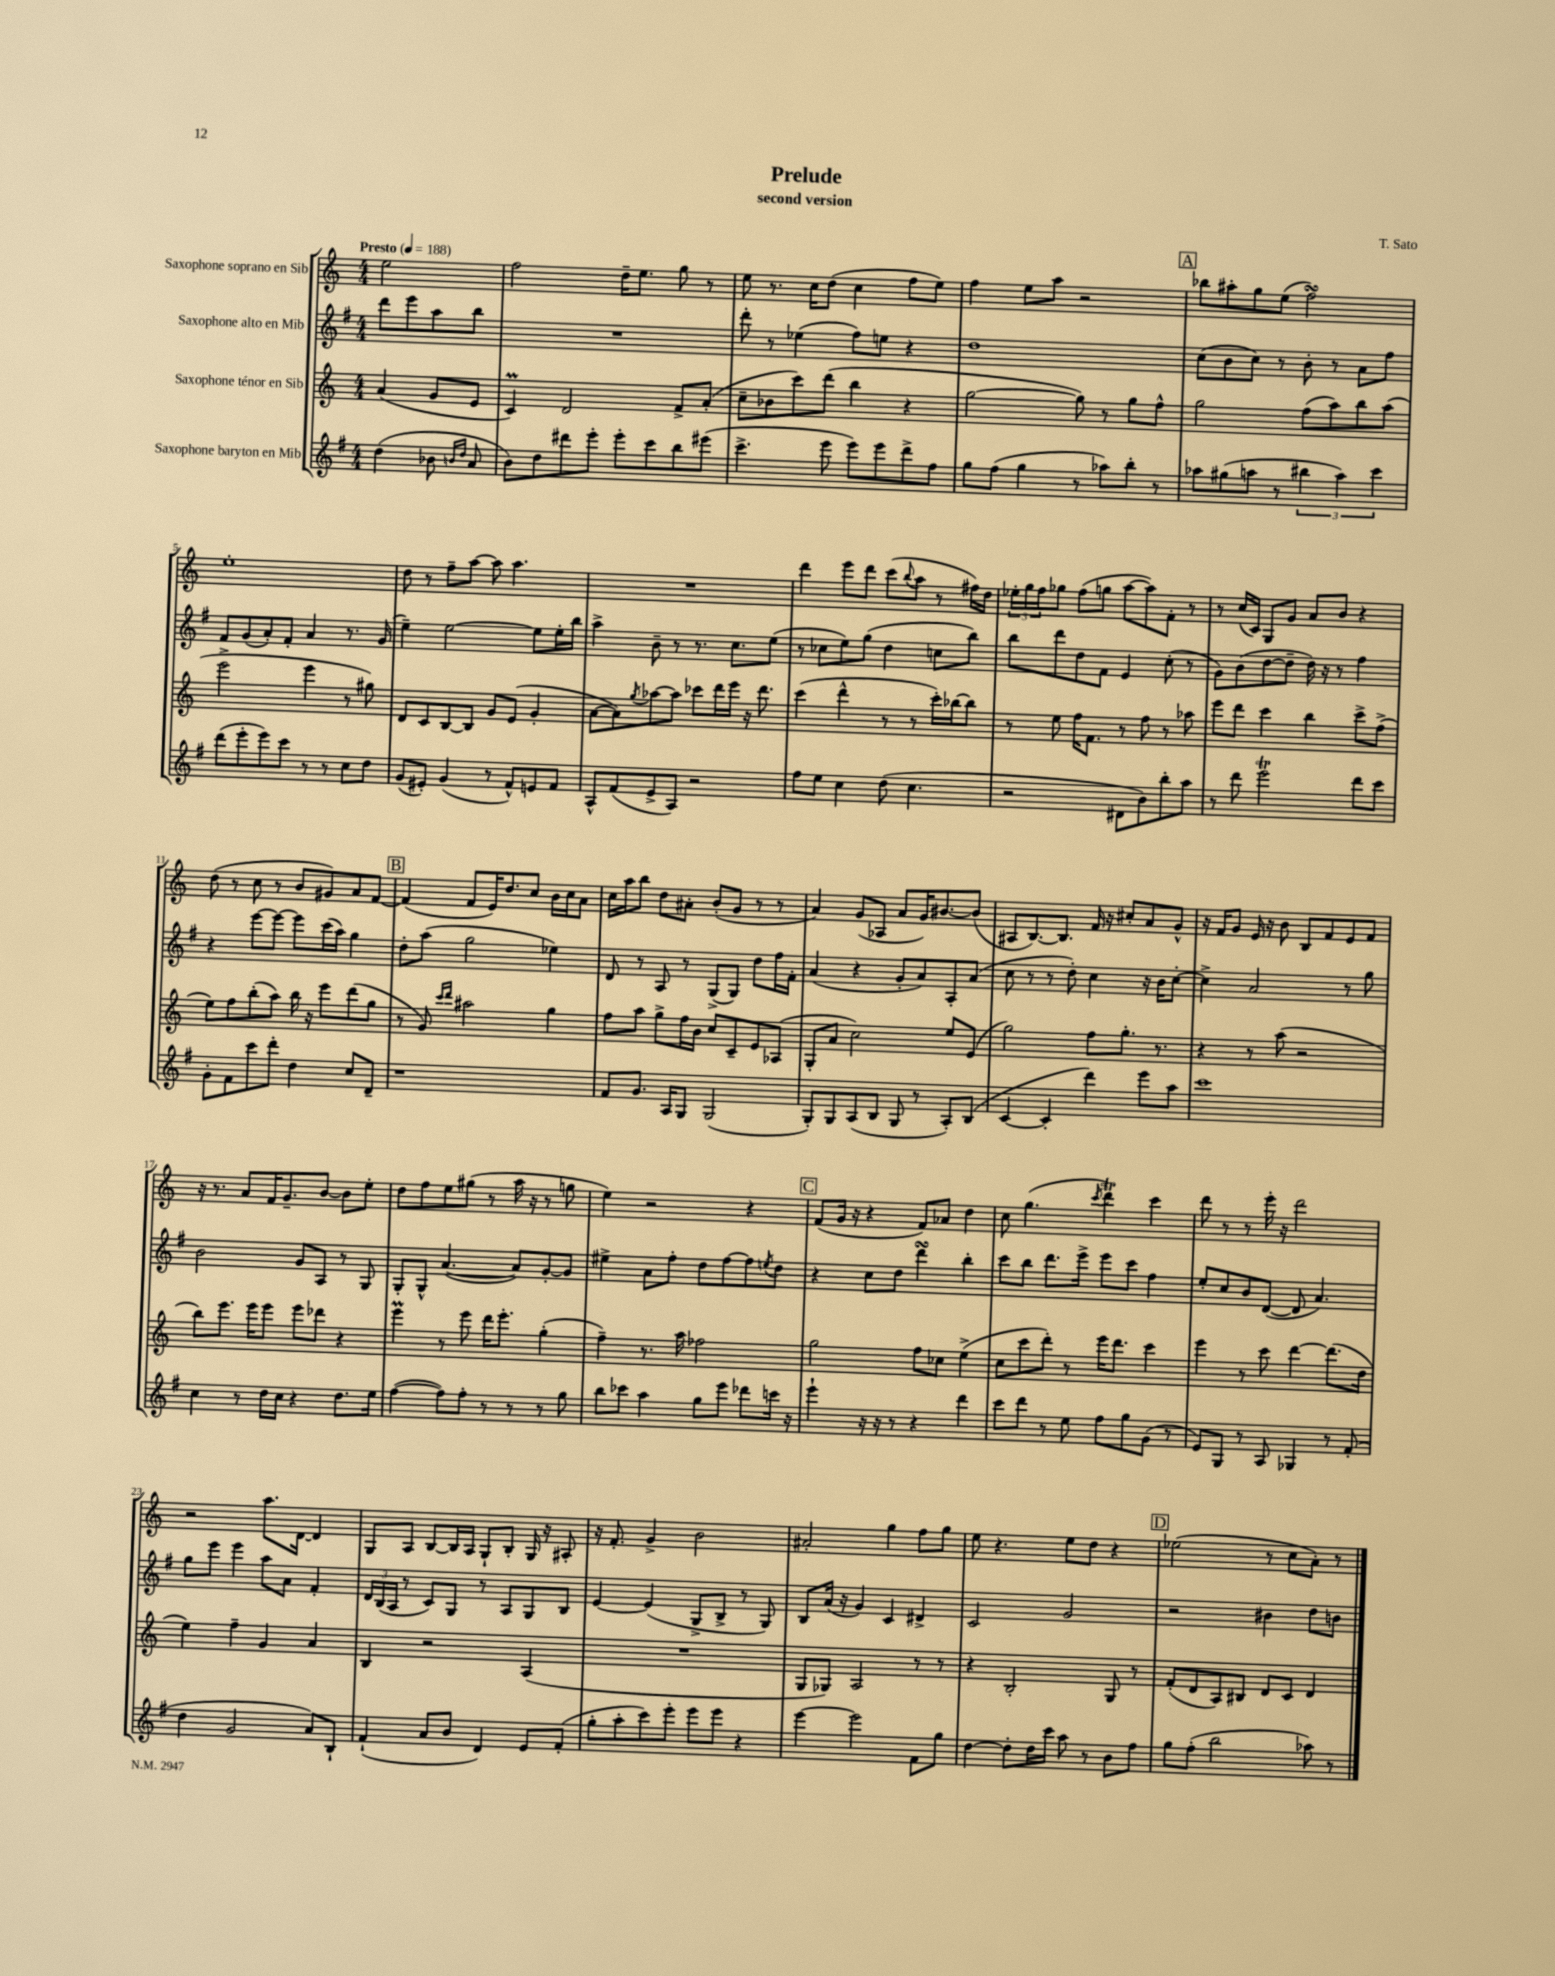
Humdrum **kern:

**kern	**kern	**kern	**kern
*part4	*part3	*part2	*part1
*staff4	*staff3	*staff2	*staff1
*I"Saxophone baryton en Mib	*I"Saxophone ténor en Sib	*I"Saxophone alto en Mib	*I"Saxophone soprano en Sib
*clefG2	*clefG2	*clefG2	*clefG2
*k[f#]	*k[]	*k[f#]	*k[]
*M4/4	*M4/4	*M4/4	*M4/4
*MM188	*MM188	*MM188	*MM188
=	=	=	=
!	!	!	!LO:TX:a:B:t=Presto
(4dd\	(4a/	8ddd\L	2ee\
.	.	8eee\	.
8b-X\	8g/L	8aa\	.
16qqbn/LL	.	.	.
16qqdd/JJ	.	.	.
8a/	8e/J	8bb\J	.
=1	=1	=1	=1
8b\L)	4cM/)	1r	2ff\
8dd\	.	.	.
8ddd#X\	2d/	.	.
8eee'\J	.	.	.
8eee'\L	.	.	16dd~\KL
.	.	.	8.ee\J
8ccc\	.	.	.
8bb\	8f^/L	.	8gg\
(8eee#X\J	(8a'/J	.	8r
=2	=2	=2	=2
4.ccc^\	8cc~\L	8ddd'\	8ee\
.	8b-X\	8r	8.r
.	8ccc\)	(4ee-X\	.
.	.	.	16cc\KL
8eee\	(8ddd\J	.	(8dd\J
8eee\L)	4bb\	8ff#\L)	4cc\
8eee\	.	8een\J	.
8ddd^\	4r	4r	8ff\L
8ff#\J	.	.	8ee\J)
=3	=3	=3	=3
8gg\L	[2gg\	1dd	4ff\
(8ff#\J	.	.	.
4gg\	.	.	8ee\L
.	.	.	8aa\J
8r	8gg\])	.	2r
8aa-X\L)	8r	.	.
8bb'\J	8gg\L	.	.
8r	8ff^^\J	.	.
!!LO:REH:place=s1:t=A
=4	=4	=4	=4
8aa-X\L	2gg\	(8cc\L	8bb-X\L
(8gg#X\	.	8b\	8aa#X'\
8aan\J	.	8cc\J)	8gg\
8r	.	8r	(8ee\J
6bb#X\	(8ff\L	8b'\	2ffsSSs\)
.	8aa\)	8r	.
6aa\)	.	.	.
.	8bb\	8a\L	.
6ccc\	.	.	.
.	(8aa\J	8ff#\J	.
!!LO:LB:g=z
=5	=5	=5	=5
(8ddd\L	2eee^\	8f#/L	1ee'
8eee'\	.	(8g/	.
8eee\)	.	8a'/)	.
8ccc\J	.	8f#'/J	.
8r	4eee\	4a/	.
8r	.	.	.
8cc\L	8r	8.r	.
8dd\J	8gg#X\)	.	.
.	.	(16g/	.
=6	=6	=6	=6
(8g/L	8d/L	4ee~\)	8dd\
8e#X'/J)	8c/	.	8r
(4g/	[8B/	[2ee\	8ff~\L
.	8B/J]	.	[8aa\J
8r	8g/L	.	8aa\]
8f#^^/L)	(8e/J	.	4.aa\
8en/	4g'/	8ee\L]	.
8f#/J	.	16ee'\L	.
.	.	16bb\JJ	.
=7	=7	=7	=7
8A^^/L	[8a\L	4aa^\	1r
(8f#/	8a\])	.	.
.	8qgg/	.	.
8e^/	[8aa-X\	8b~\	.
8A/J)	8aa-\J]	8r	.
2r	8ccc-X\L	8.r	.
.	16ddd\L	.	.
.	16eee\JJ	8.cc\L	.
.	16r	.	.
.	8.ddd\	.	.
.	.	(8ee\J	.
=8	=8	=8	=8
8ff#\L	(4ccc\	8r	4ddd\
8ee\J	.	8cc-X\L	.
4cc\	4ddd^^\	8ee\)	8eee\L
.	.	(8gg\J	8ddd\J
(8dd\	8r	4dd\	(8ccc\L
.	.	.	8qqbb/
4.cc\	8r	.	8aa\J
.	16ccc'\LL)	8ccn\L	8r
.	[16bb-X\J	.	.
.	8bb-\J]	8bb\J)	16ff#X\LL)
.	.	.	16dd\JJ
=9	=9	=9	=9
2r	8r	8bb\L	24ee-X'\LL
.	.	.	24gg\
.	.	.	24ff\J
.	8ee\	8ddd\	8gg-X\J
.	16ff\KL	8dd\	(8ff\L
.	8.f\J	.	.
.	.	8f#\J	8ggn\J
8d#X\L	8r	4e/	[8aa\L
8b\)	8ff\	.	8aa\])
8bb'\	8r	(8cc'\	8f'\J
8aa\J	8aa-X\	8r	8r
=10	=10	=10	=10
8r	8eee\L	8g\L)	8r
8ddd\	8ddd\J	(8b\	(16cc/LL
.	.	.	16c/JJ)
2eeeT\	4ccc\	[8dd\	8G/L
.	.	8dd~\J]	8g/J
.	4bb\	16dd\)	8a/L
.	.	16r	.
.	.	8r	8b/J
8ddd\L	8ccc^\L	4ff#\	4r
8ccc\J	(8ff^\J	.	.
!!LO:LB:g=z
=11	=11	=11	=11
8g'\L	8ee\L)	4r	(8dd\
8f#\	8ff\	.	8r
8ccc\	(8bb'\	[8eee\L	8cc\
8ddd'\J	8aa\J)	8eee\J_	8r
4dd\	16bb\	8eee\L]	8b/L
.	16r	.	.
.	8eee\L	(16ccc\L	8g#X/)
.	.	16aa\JJ)	.
8cc/L	(8ddd\	4gg\	8a/
8d~/J	8gg\J	.	[8f/J
!!LO:REH:place=s1:t=B
=12	=12	=12	=12
1r	8r	8dd'\L	(4f/]
.	8g/)	(8aa\J	.
.	16qqccc/LL	.	.
.	16qqddd/JJ	.	.
.	2aa#X\	2gg\	8f/L
.	.	.	16e/K)
.	.	.	8.dd/
.	.	.	8cc/J
.	4gg\	4ee-X\)	16b\LL
.	.	.	16cc\J
.	.	.	8a\J
=13	=13	=13	=13
8f#/L	8ff\L	8d/	16cc\LL
.	.	.	16aa\J
8.g/J	8aa\J	8r	8bb\J
.	8gg^\L	8A/	8dd\L
16A/KL	.	.	.
8G/J	16ff\L	8r	8a#X'\J
.	16b\JJ	.	.
(2G/	8cc/L	(8G^/L	(8b'/L
.	8c~/	8G/J)	8g/J
.	8e/	8dd\L	8r
.	(8A-X/J	16ff#\L	8r
.	.	16f#'\JJ	.
=14	=14	=14	=14
8G'/L)	8G'/L	(4a/	4a/)
8G/	8a/J	.	.
(8A/	2cc\)	4r	(8g/L
8B/J	.	.	8A-X/J
8G/	.	8g'/L	8a/L
8r	.	8a/)	16g/K)
.	.	.	[8.b#X/
8A'/L)	8ee/L	8A'/	.
(8B/J	(8e/J	(8a/J	(8b#/J]
=15	=15	=15	=15
[4c/	2gg\)	8cc\	8A#X/L
.	.	8r	[8.B/)
4c'/]	.	8r	.
.	.	.	8.B/J]
.	.	8dd'\)	.
4ddd\)	8ff\L	4cc\	16f/
.	.	.	16r
.	8.gg'\J	.	8cc#X'/L
8eee\L	.	16r	8a/
.	8.r	16b\KL	.
8aa\J	.	[8cc'\J	8g^^/J
=16	=16	=16	=16
1ccc	4r	4cc^\]	16r
.	.	.	16f/KL
.	.	.	8g/J
.	8r	2a/	16e/
.	.	.	16r
.	(8aa\	.	8b\
.	2r	.	8B/L
.	.	.	8f/
.	.	8r	8e/
.	.	8gg\	8f/J
!!LO:LB:g=z
=17	=17	=17	=17
4cc\	8bb\L)	2b\	16r
.	.	.	8.r
.	8.eee\J	.	.
8r	.	.	8a/L
.	16eee\KL	.	.
16dd\LL	8eee\J	.	16f/K
16cc\JJ	.	.	8.g~/
4r	8eee\L	8g/L	.
.	8ddd-X\J	8A/J	[8b/J
8.dd\L	4r	8r	8b\L]
.	.	8G/	8ee'\J
16ee\Jk	.	.	.
=18	=18	=18	=18
([4ff#\	4eeem\	8G'/L	8dd\L
.	.	8G^^/J	8ff\
8ff#\L])	8r	([4.a/	8ee\
8ff#'\J	8eee\	.	(8gg#X\J
8r	16ddd\KL	.	8r
.	8.eee'\J	.	.
8r	.	8a/L])	16aa\
.	.	.	16r
8r	(4gg'\	[8g'/	8r
8gg\	.	8g/J]	8ggn\
=19	=19	=19	=19
8bb\L	4ff~\)	4ee#X^\	4ee\)
8ccc-X\J	.	.	.
4aa\	8.r	8a\L	2r
.	.	8ff#'\J	.
.	16aa\	.	.
8gg\L	2ff-X\	8dd\L	.
8eee\J	.	[8ff#\	.
8ddd-X\L	.	8ff#\]	4r
.	.	8qeen/	.
16cccn\Jk	.	8dd\J	.
16r	.	.	.
!!LO:REH:place=s1:t=C
=20	=20	=20	=20
4eee`\	2gg\	4r	(8f/L
.	.	.	16g/Jk
.	.	.	16r
16r	.	8cc\L	4r
16r	.	.	.
8r	.	8dd\J	.
4r	8ff\L	4dddsSSS\	8f/L)
.	8cc-X\J	.	8a-X/J
4ddd\	(4ee^\	4bb'\	4dd\
=21	=21	=21	=21
8ccc\L	8cc\L	8ccc\L	8cc\
8ddd\J	8ccc\	8bb\J	(4.gg\
8r	8ddd'\J)	8.ddd\L	.
8ee\	8r	.	.
.	.	16eee^\Jk	.
.	.	.	8qccc/
8ff#\L	16eee\KL	8eee\L	4dddT\)
.	8.ddd\J	.	.
8gg\	.	8ccc\J	.
(8g\J	4ccc\	4ff#\	4ccc\
8r	.	.	.
=22	=22	=22	=22
8e/L)	4eee\	8ee'/L	8ddd\
8G/J	.	8cc/	8r
8r	8r	8b/	8r
8A/	8ccc\	([8d/J	16eee'\
.	.	.	16r
4G-X/	[4ddd\	8d/]	2ddd\
.	.	4.a/)	.
8r	(8.ddd\L]	.	.
(8f#'/	.	.	.
.	16dd\Jk	.	.
!!LO:LB:g=z
=23	=23	=23	=23
4dd\	4ee\)	8gg\L	2r
.	.	8eee\J	.
2g/	4ff~\	4eee\	.
.	4g/	8aa\L	8.aa\L
.	.	8a\J	.
.	.	.	[16d\Jk
8a/L)	4a/	4f#'/	4d/]
8B`/J	.	.	.
=24	=24	=24	=24
(4f#`/	4B/	24d/LL	8G/L
.	.	(24B/	.
.	.	24A/JJ	.
.	.	8r	8A/J
8a/L	2r	8c/L)	[8B/L
8b/J	.	8G/J	16B/L]
.	.	.	16A/JJ
4d/)	.	8r	8G`/L
.	.	8A/L	8B'/J
8e/L	(4A/	8G/	16G/
.	.	.	16r
(8f#'/J	.	8B/J	8A#X'/
=25	=25	=25	=25
8gg'\L	1r	[4e/	16r
.	.	.	8.f'/
8aa'\	.	.	.
8ccc\)	.	(4e/]	4g^/
8eee'\J	.	.	.
8eee\L	.	8G^/L	2b\
8eee\J	.	8B^/J	.
4r	.	8r	.
.	.	8G/)	.
=26	=26	=26	=26
[4eee\	8G/L	8B/L	2a#X'/
.	8G-X/J)	(16a/Jk	.
.	.	16r	.
2eee\]	2A/	4g/)	.
.	.	4c/	4gg\
8f#\L	8r	4d#X^/	8ff\L
8gg\J	8r	.	8gg\J
=27	=27	=27	=27
[4dd\	4r	2c/	8ee\
.	.	.	4.r
8dd'\L]	2B'/	.	.
16dd\L	.	.	.
16ccc\JJ	.	.	.
8aa\	.	2g/	8ee\L
8r	.	.	8dd\J
8b\L	8G/	.	4r
8ff#\J	8r	.	.
!!LO:REH:place=s1:t=D
=28	=28	=28	=28
8gg\L	(8f'/L	2r	(2ee-X\
(8ff#'\J	8d/	.	.
2bb\	8A/)	.	.
.	8B#X/J	.	.
.	8d/L	4b#X\	8r
.	8c/J	.	8cc\L
8aa-X\)	4d/	8dd\L	8a'\J)
8r	.	8bn\J	8r
==	==	==	==
*-	*-	*-	*-
